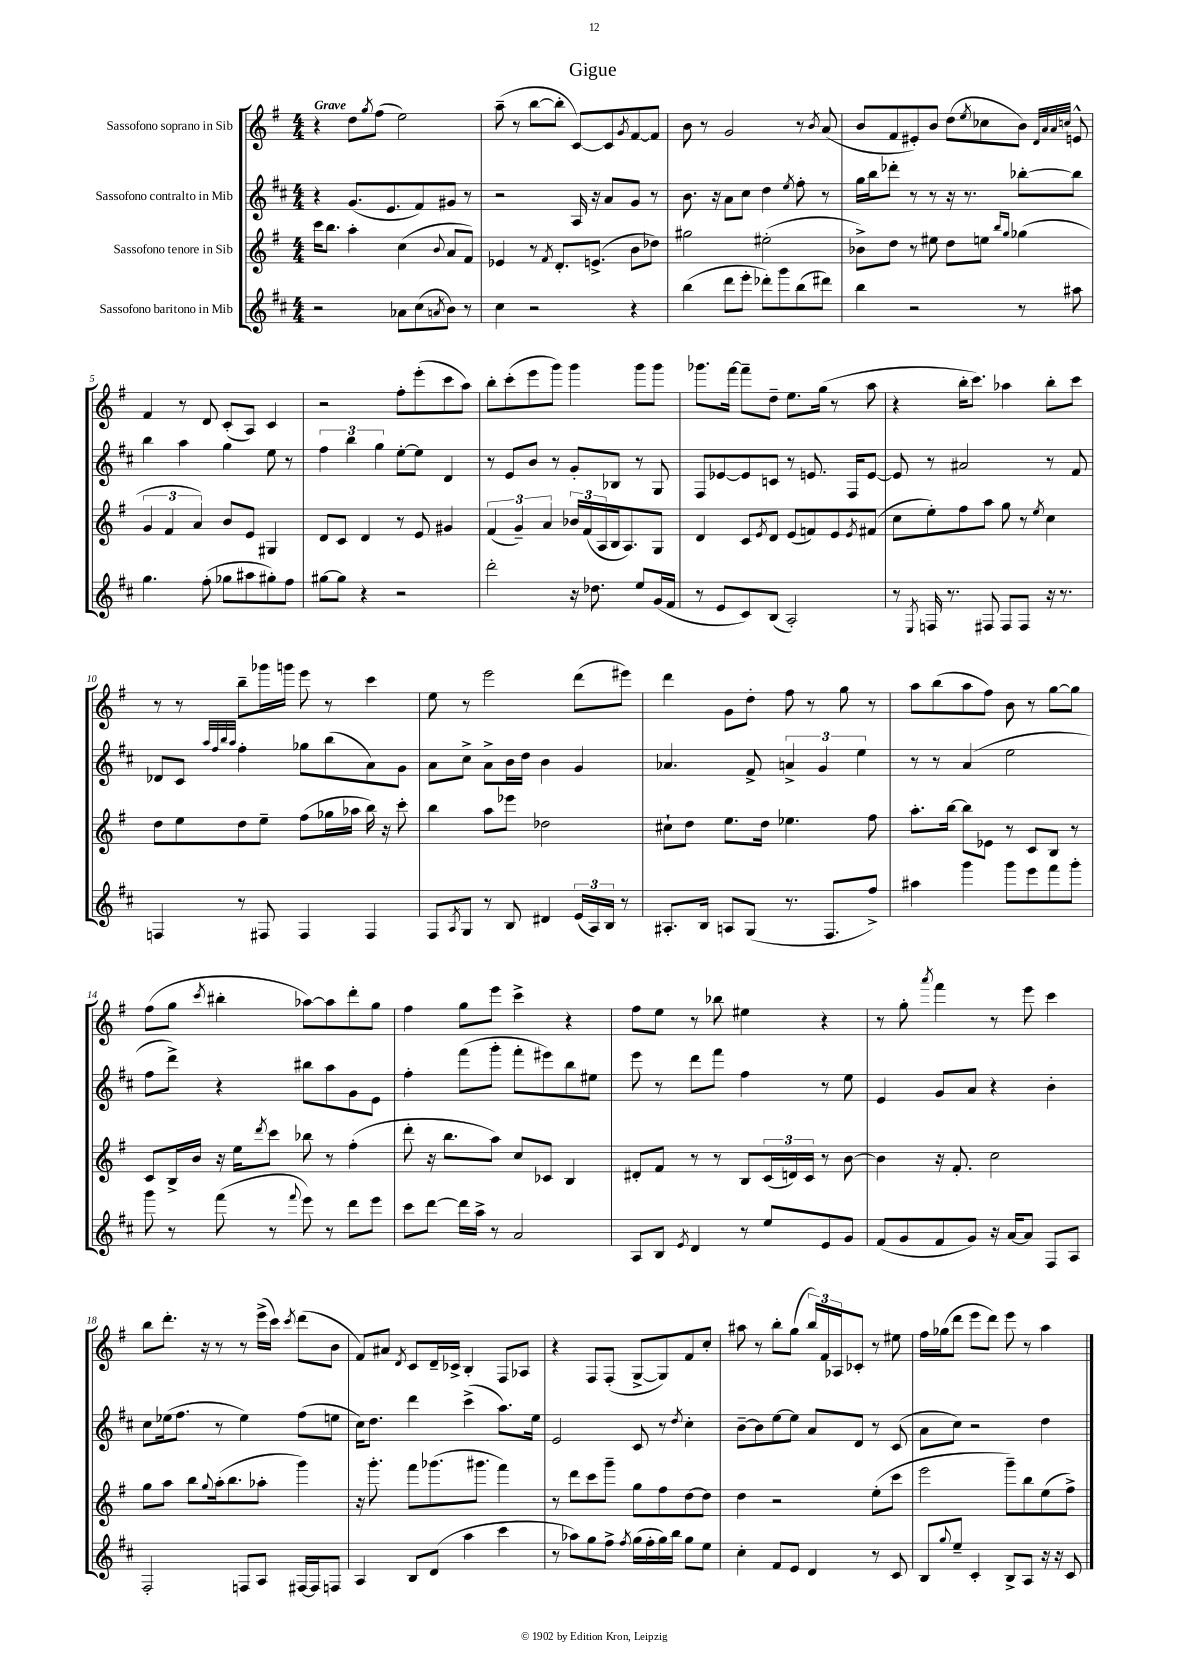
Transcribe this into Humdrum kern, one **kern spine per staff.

**kern	**kern	**kern	**kern
*staff4	*staff3	*staff2	*staff1
*clefG2	*clefG2	*clefG2	*clefG2
*k[f#c#]	*k[f#]	*k[f#c#]	*k[f#]
*M4/4	*M4/4	*M4/4	*M4/4
2r	16ccc	4r	4r
.	8.bb	.	.
.	4aa'	(8.g	8dd
.	.	.	8qgg
.	.	.	(8ff#
.	.	8.e	.
8a-	(4cc	.	2ee)
(8cc#	.	8f#)	.
8qa	8qqb	.	.
8b)	8a	8g#	.
8r	8f#)	8r	.
=	=	=	=
4cc#	4e-	2r	(8aa~
.	.	.	8r
2r	8r	.	[8bb
.	8qf#	.	.
.	8.d'	.	8bb']
.	.	16A	[8c)
.	(8.e^	16r	.
.	.	8a	8c]
.	.	.	8qg
4r	8b	8g	[8f#
.	8dd-)	8r	8f#]
=	=	=	=
(4bb	2gg#	8.b	8b
.	.	.	8r
.	.	16r	.
8ddd	.	8a	2g
8eee'	.	8cc#	.
8ddd-')	(2ee#'	4dd	.
8ggg	.	.	.
.	.	8qee	.
(8bb	.	8ff#'	8r
.	.	.	8qb
8ddd#)	.	8r	(8a
=	=	=	=
4bb	8b-^)	16gg	8b
.	.	16bb	.
.	8dd	8ddd-'	8f#
2r	8r	8r	8e#')
.	8ee#	8r	8b
.	8dd	16r	(8dd
.	.	8.r	.
.	.	.	8qee
.	8ee	.	8cc-
.	16qqbb	.	.
.	16qqgg	.	.
8r	(4gg-	[8bb-'	8b)
.	.	.	32qqd
.	.	.	32qqa
.	.	.	32qqa
.	.	.	32qqcc
8aa#	.	8bb-]	8e^^
=	=	=	=
4.gg	6g	4bb	4f#
.	6f#	.	.
.	.	4aa	8r
.	6a)	.	.
(8ff#'	.	.	8d
8gg-	8b	4gg	(8c'
8aa#	8e	.	8A)
8gg#')	4G#	8ee	4c
8ff#	.	8r	.
=	=	=	=
[8gg#	8d	6ff#	2r
8gg#]	8c	.	.
.	.	6bb	.
4r	4d	.	.
.	.	6gg	.
2r	8r	[8ee'	8ff#'
.	8e	8ee]	(8eee'
.	4g#	4d	8ccc
.	.	.	8aa)
=	=	=	=
2ddd'	(6f#	8r	8bb'
.	.	8e	(8ccc'
.	6g~)	.	.
.	.	8b	8eee
.	6a	.	.
.	.	8r	8ggg)
16r	24b-	8g'	4ggg
.	(24f#	.	.
8.dd-	.	.	.
.	24A	.	.
.	16B	8B-	.
.	8.A)	.	.
8ee	.	8r	8ggg
(16g	8G	8G	8ggg
16f#	.	.	.
=	=	=	=
8r	4d	8F#	8.ggg-
8e	.	[8e-	.
.	.	.	[16fff#
8c#)	8c	8e-]	8fff#~]
.	8qe	.	.
(8B	8d	8c	8dd~
2A')	(8e	8r	8.ee
.	8f)	8.e	.
.	.	.	(16gg
.	8e	.	8r
.	.	16F#	.
.	8qe	.	.
.	(8f#	[8e	8aa
=	=	=	=
8r	8cc	8e]	4r
8qE	.	.	.
16F	8ee')	8r	.
8.r	.	.	.
.	8ff#	2a#	16bb'
.	.	.	8.ccc)
8F#	8aa	.	.
8F#	8gg	.	4aa-
8F#	8r	.	.
.	8qee	.	.
16r	4cc	8r	8bb'
8.r	.	.	.
.	.	8f#	8ccc
=	=	=	=
4F	8dd	8d-	8r
.	8ee	8c#	8r
.	.	32qqaa	.
.	.	32qqff#	.
.	.	32qqbb	.
.	.	32qqaa	.
8r	8dd	4ff#'	8bb~
8F#	8ee~	.	16ggg-
.	.	.	16ggg
4F#	(8ff#	8gg-	8eee
.	16gg-	(8bb	8r
.	16aa-	.	.
4F#	16bb)	8a)	4ccc
.	16r	.	.
.	8ccc'	8g	.
=	=	=	=
8F#	4bb	8a	8ee
8qA	.	.	.
8G	.	8cc#^	8r
8r	8aa	8a^	2eee
8B	8eee-	16b	.
.	.	16dd	.
4d#	2dd-	4b	.
(24e	.	4g	(8ddd
24A)	.	.	.
24B	.	.	.
8r	.	.	8eee#)
=	=	=	=
8.A#'	8cc#`	4.a-	4ddd
.	8dd	.	.
16B	.	.	.
8A	8.ee	.	8g
(8G	.	8f#^	8dd'
.	16dd	.	.
8.r	4.ee-	6a^	8ff#
.	.	.	8r
.	.	6g	.
8.F#	.	.	.
.	.	.	8gg
.	.	6ee	.
8ff#^)	8ff#	.	8r
=	=	=	=
4aa#	8.aa'	8r	8aa
.	.	8r	(8bb
.	[16bb	.	.
4ggg	8bb]	(4a	8aa
.	8e-	.	8ff#)
8ggg	8r	2ee	8b
8eee	8c	.	8r
8fff#	8B	.	[8gg
8ggg'	8r	.	8gg]
=	=	=	=
8ggg	8c	8ff#	(8ff#
8r	16B^	8ddd^)	8gg
.	16b	.	.
.	.	.	8qccc
(8fff#	16r	4r	4bb#'
.	16ee	.	.
.	8qddd	.	.
8r	8ccc	.	.
8qqfff#	.	.	.
8eee)	8bb-	8bb#	[8aa-)
8r	8r	8aa	8aa-]
8ddd	(4ff#'	8g	8ddd'
8eee	.	8e	8gg
=	=	=	=
8ccc#	8ddd'	4ff#'	4ff#
[8ddd	16r	.	.
.	8.bb	.	.
16ddd]	.	(8fff#	8gg
16aa^	.	.	.
8r	8aa)	8ggg'	8eee
2a	8cc	8fff#'	4ccc^
.	8c-	8eee#)	.
.	4B	8bb	4r
.	.	8ee#	.
=	=	=	=
8A	8d#'	8eee	8ff#
8B	8f#	8r	8ee
8qe	.	.	.
4d	8r	8ddd	8r
.	8r	8fff#	8bb-
8r	8B	4ff#	4ee#
8ee	(24c	.	.
.	24d)	.	.
.	24c	.	.
8e	8r	8r	4r
8g	[8b	8ee	.
=	=	=	=
(8f#	4b]	4e	8r
8g	.	.	8gg'
.	.	.	8qaaa
8f#	16r	8g	4fff#
.	8.f#'	.	.
8g)	.	8a	.
16r	2cc	4r	8r
[16a	.	.	.
8a]	.	.	8eee
8F#	.	4b'	4ccc
8A	.	.	.
=	=	=	=
2F#'	8gg	8cc#	8bb
.	8aa	(16ee-	8.ddd'
.	.	8.ff#	.
.	8bb	.	.
.	.	.	16r
.	8qqgg	.	.
.	(16aa'	8r	8r
.	8.bb	.	.
8F	.	4ee-)	8r
8A	8aa-'	.	(16eee^
.	.	.	16ccc)
.	.	.	8qccc
[16F#	4ggg)	(8ff#	(8ddd
16F#]	.	.	.
8F	.	8ee	8b
=	=	=	=
4A	16r	16cc#)	8f#)
.	8.ggg'	8.dd	.
.	.	.	8a#
.	.	.	8qd
8B	8fff#	4ddd	8c
(8d	(8.ggg-	.	16d~
.	.	.	16c-^
4aa	.	(4ccc#^	4B'
.	8.ggg#	.	.
4ccc#	4fff#)	8.aa)	8F#
.	.	.	8A-
.	.	16ee	.
=	=	=	=
8r	8r	2e	4r
8aa-)	8ddd	.	.
8gg	8ccc	.	8F#
8ff#^	8ggg~	.	(8F#'
8qff#	.	.	.
(16gg	8gg	8c#	[8G^
16ff#'	.	.	.
16gg)	8ff#	8r	8G])
16bb	.	.	.
.	.	8qdd	.
8gg	[8dd	4cc#'	8f#
8ee	8dd]	.	8cc'
=	=	=	=
4cc#'	4dd	[8b~	8aa#
.	.	8b]	8r
8f#	2r	[8ee	8bb'
8e	.	8ee]	(8gg
4d	.	8a	24bb)
.	.	.	24f#
.	.	.	24A-
.	.	8d	8c-'
8r	(8ee'	8r	8r
8c#	8ccc	(8c#	8ee#
=	=	=	=
8B	2eee	8a	16ff#
.	.	.	(16gg-
8qqgg	.	.	.
8ee~	.	8cc#)	8ddd
4c#'	.	2r	8eee
.	.	.	8ddd)
8B^	8ggg~)	.	8eee
8A	8bb	.	8r
16r	(8ee	4dd	4aa
16r	.	.	.
8c#	8ff#^)	.	.
==	==	==	==
*-	*-	*-	*-
